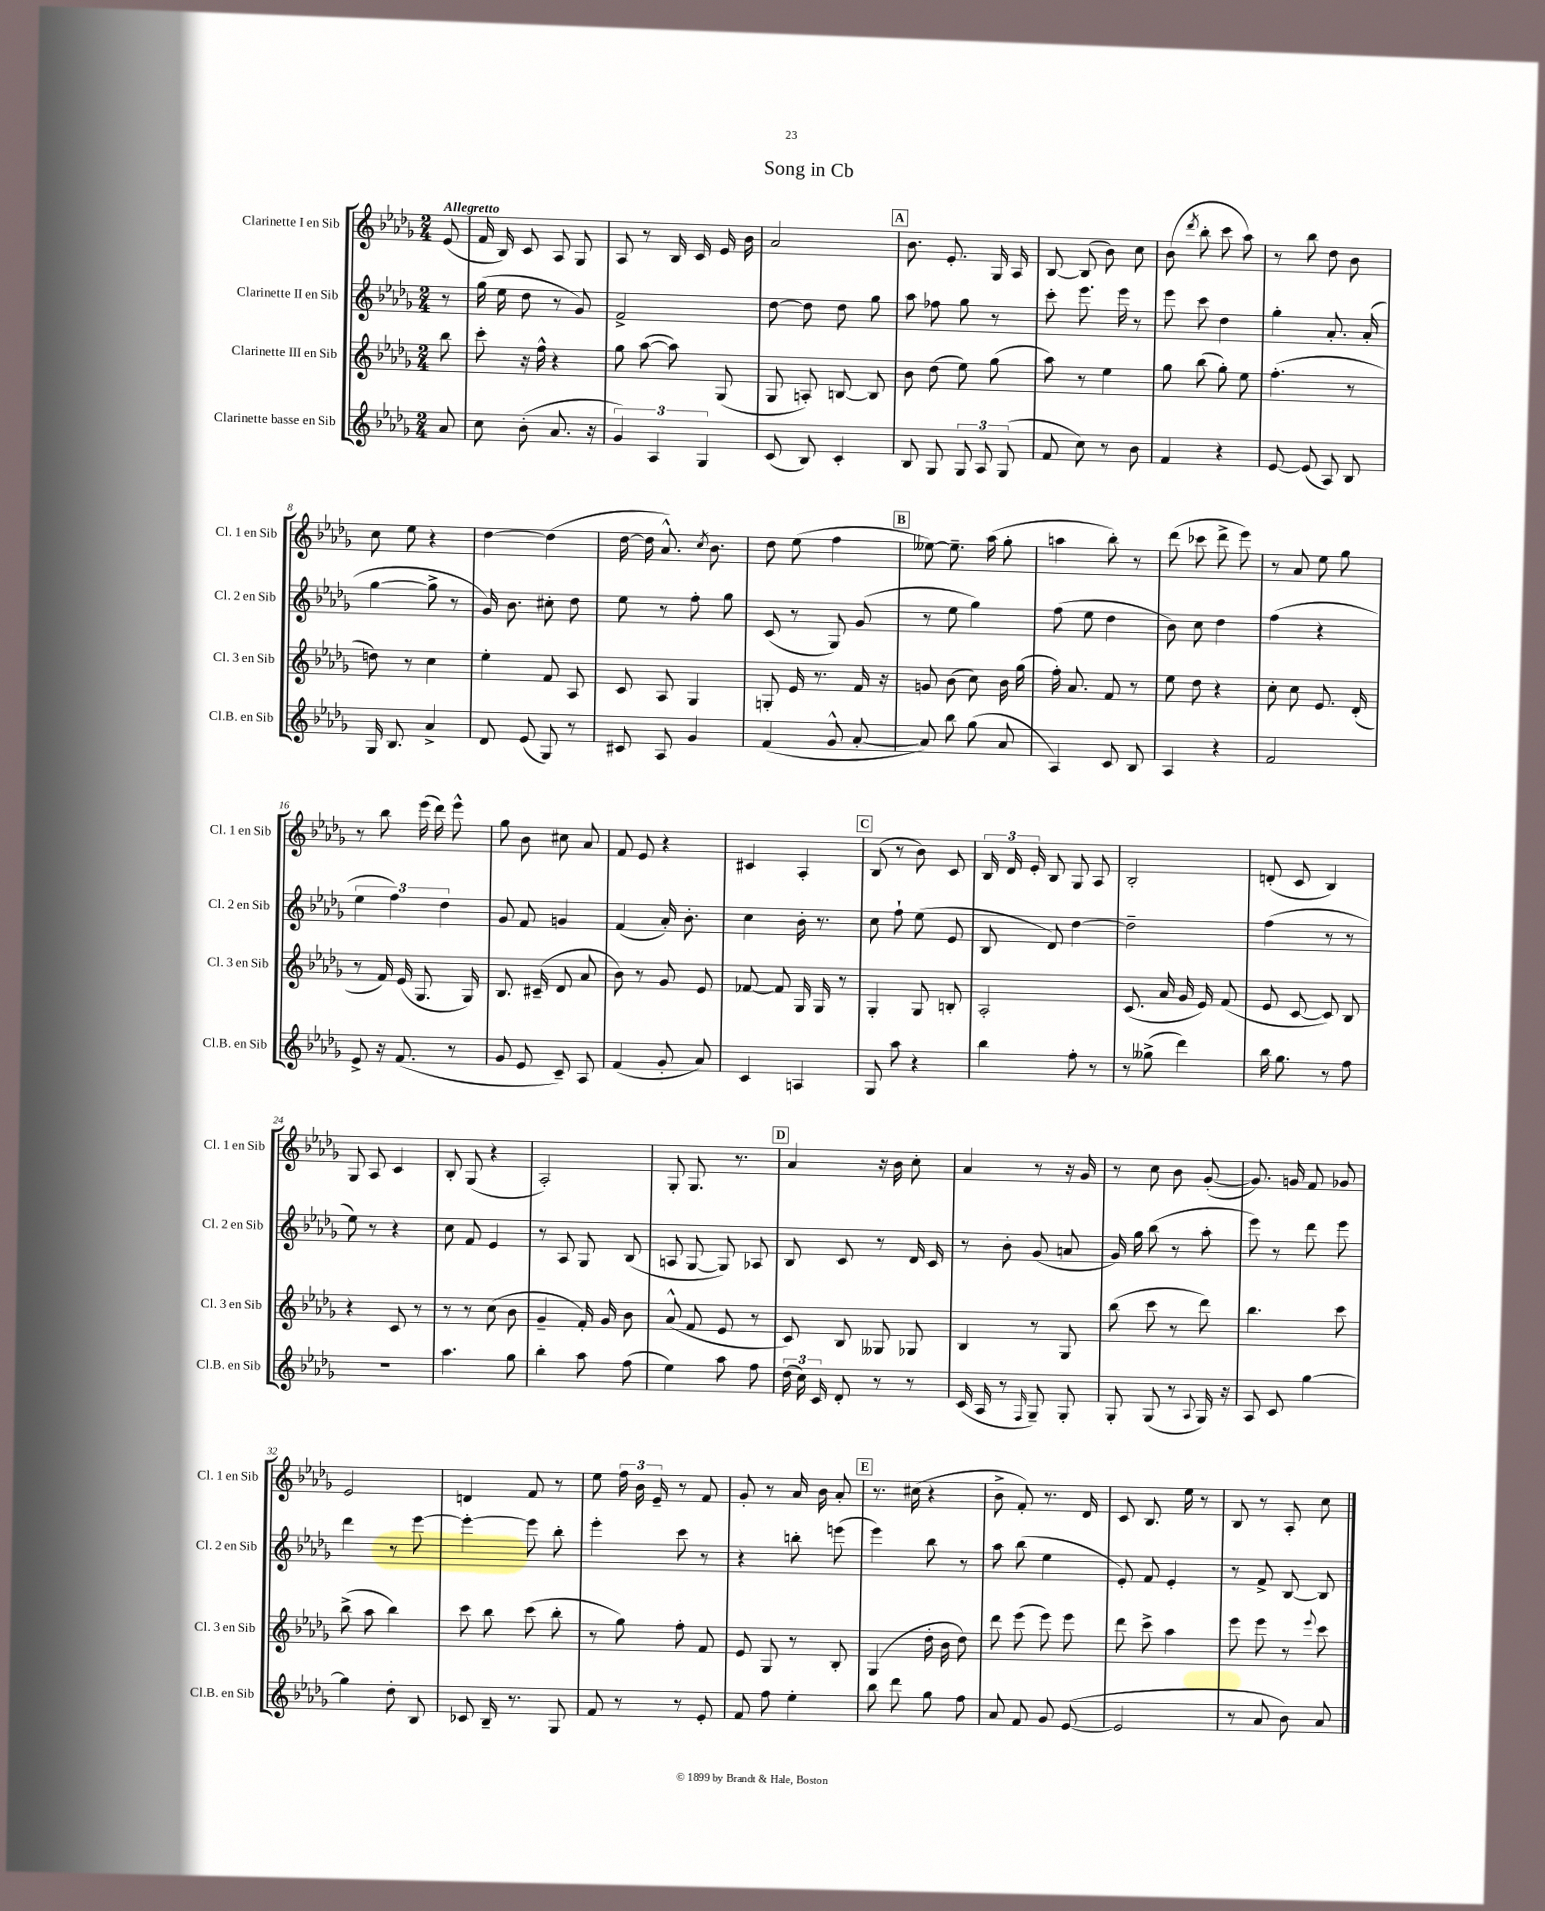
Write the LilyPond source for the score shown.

\header { title = "Song in Cb" }
<<
\new StaffGroup <<
\new Staff = "s0" \with { instrumentName = "Clarinette I en Sib" shortInstrumentName = "Cl. 1 en Sib" } {
    \clef treble \key des \major \numericTimeSignature \time 2/4 \partial 8 \tempo "Allegretto"
    \autoBeamOff ees'8( |
    f'16 bes16) c'8 aes8 ges8 |
    aes8 r8 bes16 c'16 ees'16 bes'16 |
    aes'2 |
    \mark \markup { \box "A" } bes'8. ees'8.-. ges16 aes16 |
    bes8~ bes8( bes'8) c''8 |
    bes'8( \acciaccatura { des'''8 } bes''8-. c'''8 aes''8) |
    r8 bes''8 des''8 bes'8 |
    c''8 ees''8 r4 |
    des''4~ des''4( |
    des''16~ des''16 aes'8.-^) \acciaccatura { c''8 } bes'8. |
    des''8 ees''8( f''4 |
    \mark \markup { \box "B" } eeses''8~) eeses''8.-- aes''16( ges''8-. |
    a''4 bes''8-.) r8 |
    des'''8( ces'''8 des'''8-> ees'''8) |
    r8 aes'8 ees''8 ges''8 |
    r8 bes''8 ees'''16( des'''16) ees'''8-^ |
    ges''8 bes'8 cis''8 aes'8 |
    f'8 ees'8 r4 |
    cis'4 aes4-. |
    \mark \markup { \box "C" } bes8( r8 bes'8) c'8 |
    \tuplet 3/2 { bes16 des'16 ees'16-. } bes8 ges8 aes8 |
    bes2-. |
    d'8-.( c'8 bes4) |
    ges8 aes8 c'4 |
    bes8-. ges8( r4 |
    aes2-.) |
    ges8-. ges8. r8. |
    \mark \markup { \box "D" } aes'4 r16 bes'16 c''8-. |
    aes'4 r8 r16 ges'16 |
    r8 c''8 bes'8 ges'8~-.( |
    ges'8.) g'16 f'8 ges'8 |
    ees'2 |
    d'4 f'8 r8 |
    ees''8 \tuplet 3/2 { f''16 bes'16 ees'16-- } r8 f'8 |
    ges'8-. r8 aes'16 bes'16 aes'8-. |
    \mark \markup { \box "E" } r8. cis''16( r4 |
    bes'8-> f'8-.) r8. des'16 |
    c'8 bes8. ees''16 r8 |
    bes8 r8 aes8-. c''8 \bar "|." |
}
\new Staff = "s1" \with { instrumentName = "Clarinette II en Sib" shortInstrumentName = "Cl. 2 en Sib" } {
    \clef treble \key des \major \numericTimeSignature \time 2/4 \partial 8
    \autoBeamOff r8 |
    ges''16( ees''16 des''8 r8 ges'8) |
    f'2-> |
    des''8~ des''8 des''8 ges''8 |
    \mark \markup { \box "A" } aes''8 fes''8 ges''8 r8 |
    c'''8-. ees'''8. ees'''16 r8 |
    ees'''8 c'''8 des''4 |
    ges''4-. aes'8.-. aes'16-.( |
    ges''4~ ges''8-> r8 |
    ges'16) bes'8. cis''8-. des''8 |
    ees''8 r8 f''8-. ges''8 |
    c'8( r8 ges8) ges'8( |
    \mark \markup { \box "B" } r8 ees''8 ges''4) |
    f''8( ees''8 des''4 |
    bes'8) c''8 des''4 |
    f''4( r4 |
    \tuplet 3/2 { ees''4 f''4) des''4 } |
    ges'8 f'8 g'4 |
    f'4( aes'16-.) bes'8.-. |
    c''4 bes'16-. r8. |
    \mark \markup { \box "C" } c''8 f''8-! ees''8( ees'8 |
    bes8 des'8) des''4~ |
    des''2-- |
    f''4( r8 r8 |
    ees''8) r8 r4 |
    c''8 f'8 ees'4 |
    r8 aes8 ges8 bes8( |
    a8 ges8~ ges8) aes8 |
    \mark \markup { \box "D" } bes8 c'8 r8 des'16 c'16 |
    r8 bes'8-. ges'8( a'8 |
    ges'16) ges''16 bes''8( r8 aes''8-. |
    ees'''8) r8 des'''8 ees'''8 |
    des'''4 r8 ees'''8~ |
    ees'''4~-. ees'''8 bes''8-. |
    ees'''4-. c'''8 r8 |
    r4 b''8-. e'''8( |
    \mark \markup { \box "E" } ees'''4) bes''8 r8 |
    aes''8 bes''8( ees''4 |
    ees'8-.) f'8 ees'4-. |
    r8 f'8-> bes8~ bes8 \bar "|." |
}
\new Staff = "s2" \with { instrumentName = "Clarinette III en Sib" shortInstrumentName = "Cl. 3 en Sib" } {
    \clef treble \key des \major \numericTimeSignature \time 2/4 \partial 8
    \autoBeamOff bes''8 |
    c'''8-. r16 f''16-^ r4 |
    ges''8 aes''8~( aes''8) ges8( |
    ges8 a8-.) b8~ b8 |
    \mark \markup { \box "A" } bes'8 des''8( ees''8) ges''8( |
    aes''8) r8 ees''4 |
    ges''8 bes''8( ges''8-.) ees''8 |
    f''4.-.( r8 |
    d''8) r8 c''4 |
    ees''4-. f'8 aes8 |
    c'8 aes8 ges4 |
    g8-. ees'16 r8. f'16 r16 |
    \mark \markup { \box "B" } g'8 bes'8( c''8) bes'16 ges''16( |
    f''16-.) aes'8. f'8 r8 |
    ees''8 des''8 r4 |
    c''8-. c''8 ees'8. des'16-.( |
    r8 f'16) ees'16( ges8. ges16) |
    bes8. cis'16--( des'8 aes'8 |
    bes'8) r8 ges'8 ees'8 |
    fes'8~ fes'8 ges16 ges16 r8 |
    \mark \markup { \box "C" } ges4-. ges8 b8-. |
    aes2-. |
    c'8.( aes'16 ges'16 ees'16) f'8( |
    ees'8 c'8~ c'8) bes8 |
    r4 c'8 r8 |
    r8 r8 c''8( bes'8 |
    ges'4-- f'16-.) ges'16 bes'8 |
    aes'8-^( f'8 ees'8 r8 |
    \mark \markup { \box "D" } c'8) bes8 geses8 ges8 |
    bes4 r8 ges8 |
    bes''8( c'''8 r8 des'''8) |
    bes''4. c'''8 |
    bes''8->( aes''8 bes''4) |
    c'''8 bes''8 c'''8( bes''8-. |
    r8 ges''8) f''8-. f'8 |
    ees'8 ges8 r8 bes8-. |
    \mark \markup { \box "E" } ges4( des''16-. bes'16 des''8) |
    des'''8 ees'''8( ees'''8) ees'''8 |
    des'''8 c'''8-> aes''4 |
    ees'''8 ees'''8 r8 \appoggiatura { ees'''8 } c'''8 \bar "|." |
}
\new Staff = "s3" \with { instrumentName = "Clarinette basse en Sib" shortInstrumentName = "Cl.B. en Sib" } {
    \clef treble \key des \major \numericTimeSignature \time 2/4 \partial 8
    \autoBeamOff aes'8 |
    c''8 bes'8-.( aes'8. r16 |
    \tuplet 3/2 { ges'4) aes4 ges4 } |
    c'8( bes8) c'4-. |
    \mark \markup { \box "A" } bes8 ges8 \tuplet 3/2 { ges8 aes8 ges8( } |
    f'8 c''8) r8 bes'8 |
    f'4 r4 |
    ees'8~ ees'8( aes8) bes8 |
    ges16 bes8. aes'4-> |
    des'8 ees'8( ges8) r8 |
    cis'8 aes8 ges'4 |
    f'4( ges'8-^ aes'8~-. |
    \mark \markup { \box "B" } aes'8) bes''8 ges''8( aes'8 |
    aes4) c'8 bes8 |
    aes4 r4 |
    f'2 |
    ees'8-> r16 f'8.( r8 |
    ges'8 ees'8 c'8--) aes8 |
    f'4( ges'8-. aes'8) |
    c'4 a4 |
    \mark \markup { \box "C" } ges8 aes''8 r4 |
    bes''4 f''8-. r8 |
    r8 geses''8->( des'''4) |
    bes''16 ges''8. r8 f''8 |
    R2 |
    aes''4. ges''8 |
    bes''4-. aes''8 f''8( |
    ees''4) aes''8 f''8 |
    \mark \markup { \box "D" } \tuplet 3/2 { des''16( c''16) c'16 } des'8-. r8 r8 |
    c'16( aes16 r8 \grace { f16 } ges8--) ges8-. |
    ges8-. ges8( r8 \appoggiatura { aes8 } ges16) r16 |
    aes8 c'8 ges''4~ |
    ges''4 des''8-. bes8 |
    ces'8 bes16-- r8. ges8 |
    f'8 r8 r8 ees'8-. |
    f'8 f''8 ees''4-. |
    \mark \markup { \box "E" } bes''8 des'''8 ges''8 f''8 |
    aes'8 f'8 ges'8 ees'8~( |
    ees'2 |
    r8 aes'8 bes'8) aes'8 \bar "|." |
}
>>
>>
